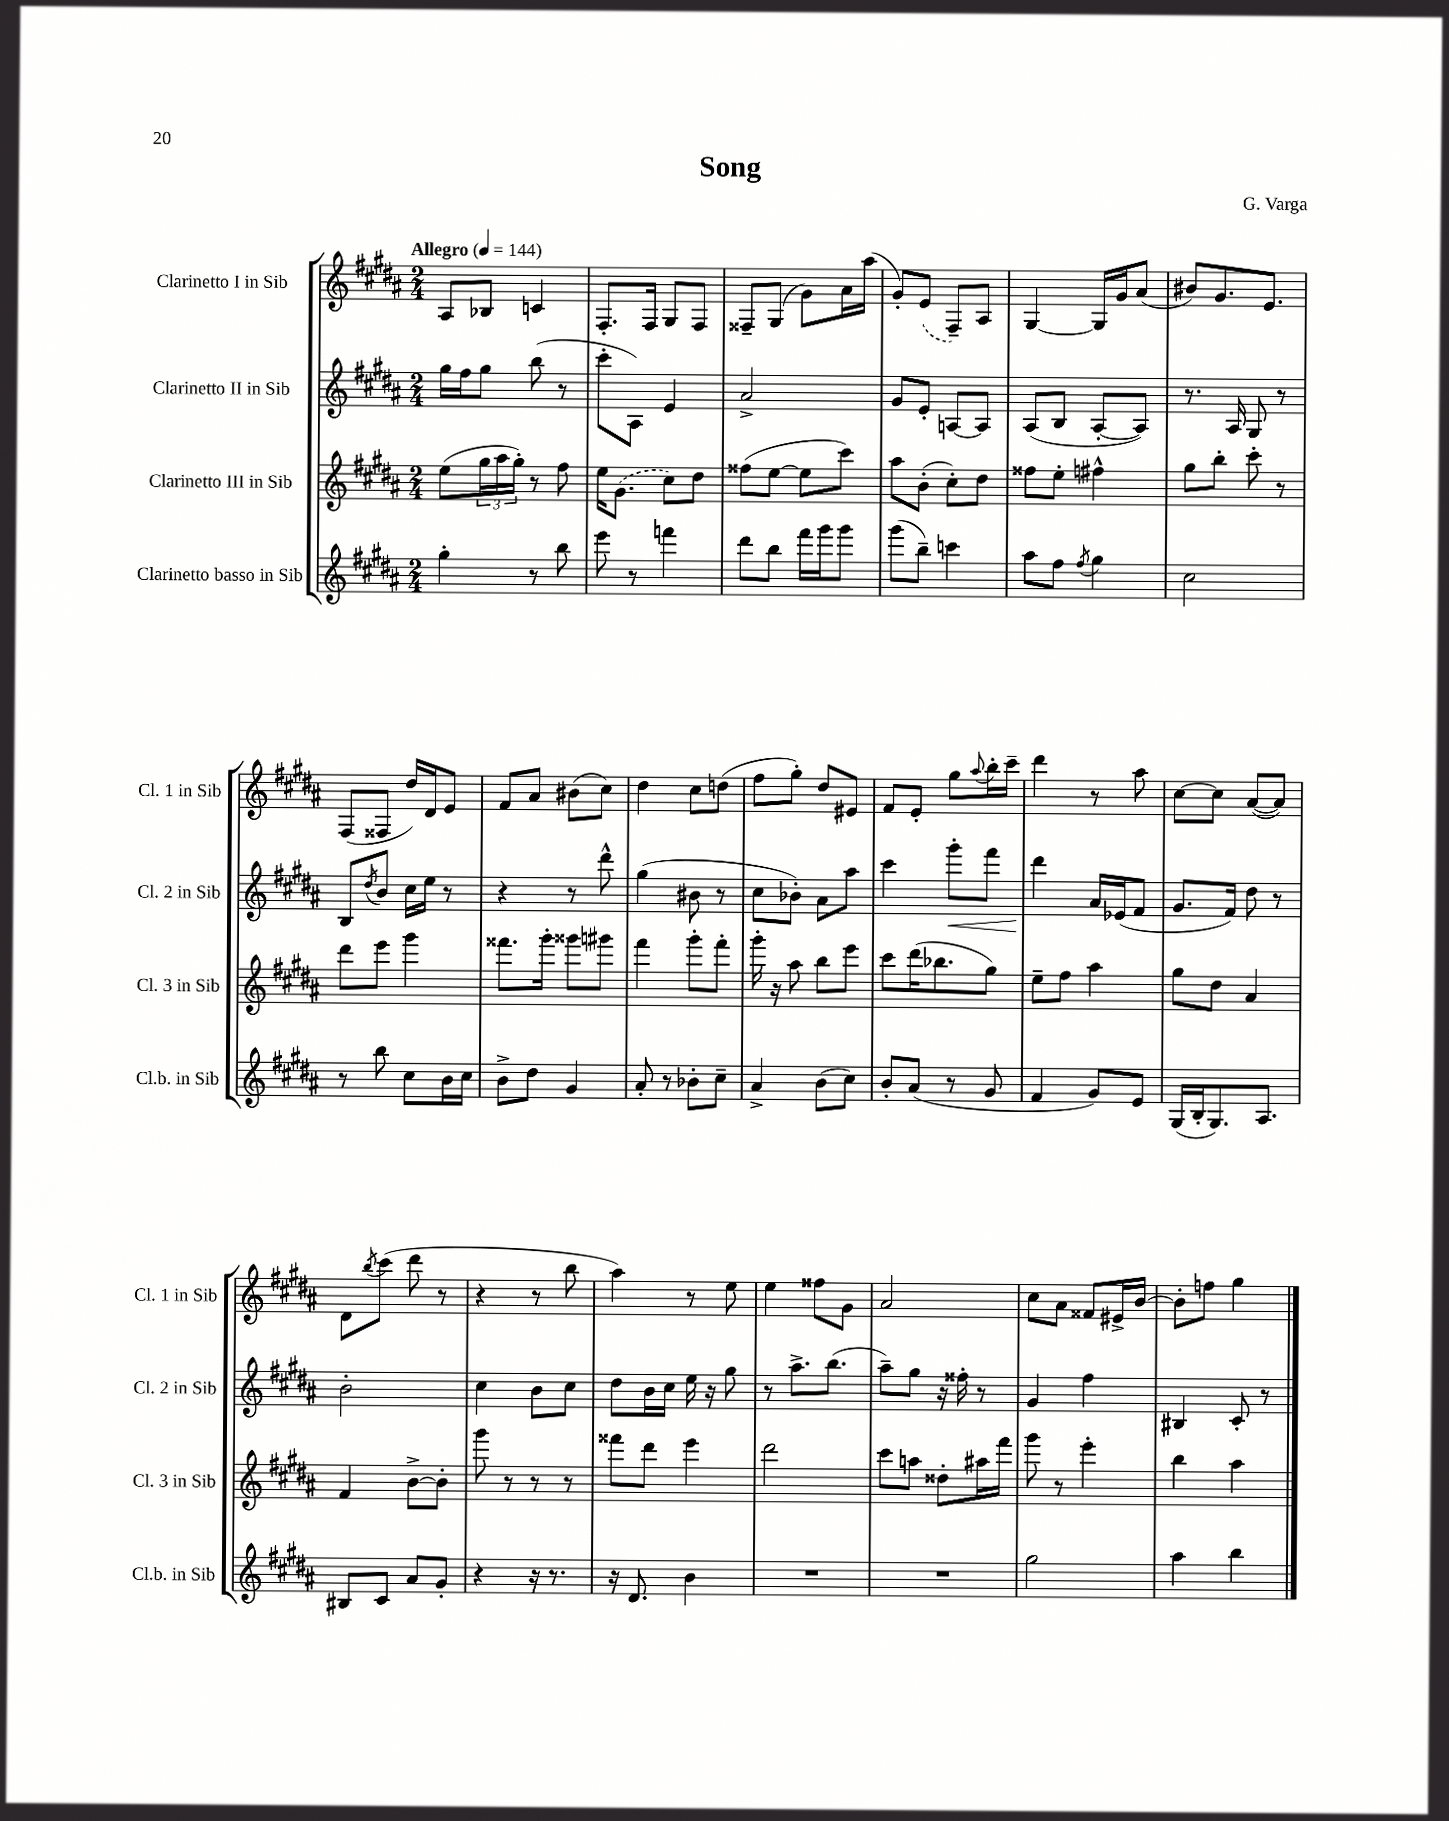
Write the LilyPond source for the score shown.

\header { title = "Song" composer = "G. Varga" }
<<
\new StaffGroup <<
\new Staff = "s0" \with { instrumentName = "Clarinetto I in Sib" shortInstrumentName = "Cl. 1 in Sib" } {
    \clef treble \key b \major \numericTimeSignature \time 2/4 \tempo "Allegro" 4 = 144
    ais8 bes8 c'4 |
    fis8.-. fis16 gis8 fis8 |
    fisis8-- gis8( gis'8) ais'16 ais''16( |
    gis'8-.) \once \slurDashed e'8( fis8--) ais8 |
    gis4~ gis16 gis'16 ais'8( |
    bis'8) gis'8. e'8. |
    fis8( fisis8 dis''16) dis'16 e'8 |
    fis'8 ais'8 bis'8( cis''8) |
    dis''4 cis''8 d''8( |
    fis''8 gis''8-.) dis''8 eis'8 |
    fis'8 e'8-. gis''8 \appoggiatura { ais''8 } b''16-. cis'''16-- |
    dis'''4 r8 ais''8 |
    cis''8~ cis''8 ais'8~( ais'8) |
    dis'8 \acciaccatura { b''8 } cis'''8( dis'''8 r8 |
    r4 r8 b''8 |
    ais''4) r8 e''8 |
    e''4 fisis''8 gis'8 |
    ais'2 |
    cis''8 ais'8 fisis'8 eis'16-> b'16~ |
    b'8-. f''8 gis''4 \bar "|." |
}
\new Staff = "s1" \with { instrumentName = "Clarinetto II in Sib" shortInstrumentName = "Cl. 2 in Sib" } {
    \clef treble \key b \major \numericTimeSignature \time 2/4
    gis''16 fis''16 gis''8 b''8( r8 |
    cis'''8-. ais8) e'4 |
    ais'2-> |
    gis'8 e'8-. a8~ a8 |
    ais8( b8 ais8~-. ais8) |
    r8. ais16 gis8 r8 |
    b8 \acciaccatura { dis''8 } b'8 cis''16 e''16 r8 |
    r4 r8 dis'''8-^ |
    gis''4( bis'8 r8 |
    cis''8 bes'8-.) ais'8 ais''8 |
    cis'''4 gis'''8-.\< fis'''8 |
    dis'''4\! ais'16 ees'16( fis'8 |
    gis'8. fis'16) dis''8 r8 |
    b'2-. |
    cis''4 b'8 cis''8 |
    dis''8 b'16 cis''16 e''16 r16 gis''8 |
    r8 ais''8.-> b''8.( |
    ais''8--) gis''8 r16 fisis''16-. r8 |
    gis'4 fis''4 |
    bis4 cis'8-. r8 \bar "|." |
}
\new Staff = "s2" \with { instrumentName = "Clarinetto III in Sib" shortInstrumentName = "Cl. 3 in Sib" } {
    \clef treble \key b \major \numericTimeSignature \time 2/4
    e''8( \tuplet 3/2 { gis''16 ais''16 gis''16-.) } r8 fis''8 |
    e''16 \once \slurDashed gis'8.( cis''8) dis''8 |
    fisis''8( e''8~ e''8 cis'''8) |
    ais''8 b'8-.( cis''8-.) dis''8 |
    fisis''8 e''8-. fis''4-^ |
    gis''8 b''8-. cis'''8-. r8 |
    dis'''8 e'''8 gis'''4 |
    fisis'''8. gis'''16-. gisis'''8 gis'''8 |
    fis'''4 gis'''8-. fis'''8-. |
    gis'''16-. r16 ais''8 b''8 e'''8 |
    cis'''8 dis'''16( bes''8. gis''8) |
    e''8-- fis''8 ais''4 |
    gis''8 dis''8 ais'4 |
    fis'4 b'8~-> b'8-. |
    gis'''8 r8 r8 r8 |
    fisis'''8 dis'''8 e'''4 |
    dis'''2 |
    cis'''8 a''8 disis''8-. ais''16 fis'''16 |
    gis'''8 r8 e'''4-. |
    b''4 ais''4 \bar "|." |
}
\new Staff = "s3" \with { instrumentName = "Clarinetto basso in Sib" shortInstrumentName = "Cl.b. in Sib" } {
    \clef treble \key b \major \numericTimeSignature \time 2/4
    gis''4-. r8 b''8 |
    e'''8 r8 f'''4 |
    dis'''8 b''8 fis'''16 gis'''16 gis'''8 |
    gis'''8( b''8--) c'''4 |
    ais''8 fis''8 \acciaccatura { fis''8 } gis''4 |
    cis''2 |
    r8 b''8 cis''8 b'16 cis''16 |
    b'8-> dis''8 gis'4 |
    ais'8-. r8 bes'8-. cis''8-- |
    ais'4-> b'8( cis''8) |
    b'8-. ais'8( r8 gis'8 |
    fis'4 gis'8) e'8 |
    gis16( b16-. gis8.) ais8. |
    bis8 cis'8 ais'8 gis'8-. |
    r4 r16 r8. |
    r16 dis'8. b'4 |
    R2 |
    R2 |
    gis''2 |
    ais''4 b''4 \bar "|." |
}
>>
>>
\layout { \context { \Score \remove "Bar_number_engraver" } }
